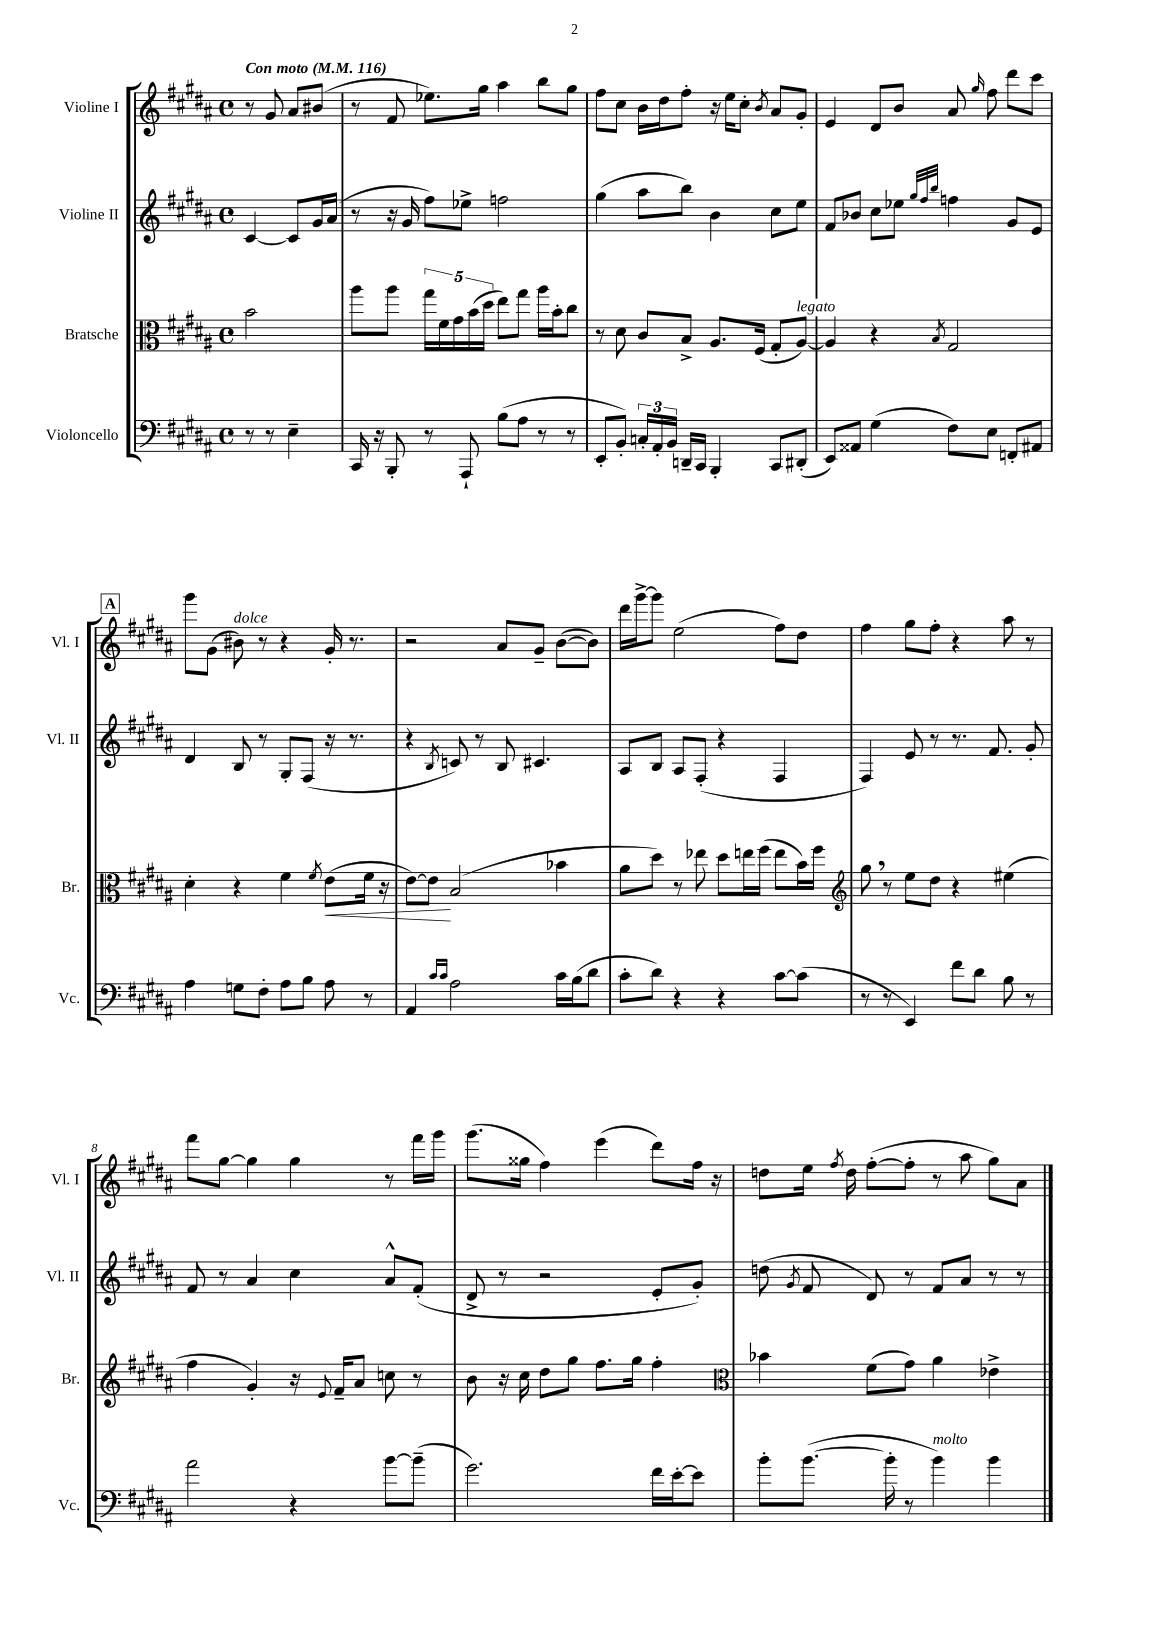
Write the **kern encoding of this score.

**kern	**kern	**dynam	**kern	**kern
*part4	*part3	*part3	*part2	*part1
*staff4	*staff3	*staff3	*staff2	*staff1
*I"Violoncello	*I"Bratsche	*	*I"Violine II	*I"Violine I
*I'Vc.	*I'Br.	*	*I'Vl. II	*I'Vl. I
*clefF4	*clefC3	*	*clefG2	*clefG2
*k[f#c#g#d#a#]	*k[f#c#g#d#a#]	*	*k[f#c#g#d#a#]	*k[f#c#g#d#a#]
*M4/4	*M4/4	*	*M4/4	*M4/4
*met(c)	*met(c)	*	*met(c)	*met(c)
*MM116	*MM116	*	*MM116	*MM116
=	=	=	=	=
!	!	!	!	!LO:TX:a:B:t=Con moto
8r	2b\	.	[4c#/	8r
8r	.	.	.	8g#/
4E~\	.	.	8c#/L]	8a#/L
.	.	.	16g#/L	(8b#X/J
.	.	.	(16a#/JJ	.
=1	=1	=1	=1	=1
16CC#/	8aa#\L	.	8r	8r
16r	.	.	.	.
8BBB'/	8aa#\J	.	16r	8f#/
.	.	.	16g#/	.
8r	20gg#\LL	.	8ff#\L)	8.ee-X\L)
.	20f#\	.	.	.
.	20g#\	.	.	.
8AAA#`/	.	.	8ee-X^\J	.
.	(20b\	.	.	.
.	.	.	.	16gg#\Jk
.	20dd#\JJ	.	.	.
(8B\L	8ee\L)	.	2ffn\	4aa#\
8A#\J	8gg#\J	.	.	.
8r	16aa#\LL	.	.	8bb\L
.	16b'\J	.	.	.
8r	8cc#\J	.	.	8gg#\J
=2	=2	=2	=2	=2
8EE'/L	8r	.	(4gg#\	8ff#\L
8BB'/J)	8d#\	.	.	8cc#\J
24Cn'/LL	8c#/L	.	8aa#\L	16b\LL
24AA#'/	.	.	.	.
.	.	.	.	16dd#\J
24BB/JJ	.	.	.	.
16DDn~/LL	8B^/J	.	8bb\J)	8ff#'\J
16CC#/JJ	.	.	.	.
4BBB'/	8.A#/L	.	4b\	16r
.	.	.	.	16ee\KL
.	.	.	.	8cc#'\J
.	(16F#/Jk	.	.	.
.	.	.	.	8qb/
8CC#/L	8G#'/L	.	8cc#\L	8a#/L
!	!LO:TX:a:i:t=legato	!	!	!
(8DD#X'/J	[8A#/J)	.	8ee\J	8g#'/J
=3	=3	=3	=3	=3
8EE/L)	4A#/]	.	8f#/L	4e/
8AA##X/J	.	.	8b-X/J	.
(4G#\	4r	.	8cc#\L	8d#/L
.	.	.	8ee-X\J	8b/J
.	.	.	32qqgg#/LLL	.
.	.	.	32qqff#/	.
.	8qB/	.	32qqbb/JJJ	.
8F#\L)	2G#/	.	4ffn\	8a#/
.	.	.	.	16qqgg#/
8E\J	.	.	.	8ff#\
8FFn'/L	.	.	8g#/L	8ddd#\L
8AA#X/J	.	.	8e/J	8ccc#\J
!!LO:LB:g=z
!!LO:REH:place=s1:t=A
=4	=4	=4	=4	=4
4A#\	4d#'\	.	4d#/	8ggg#\L
.	.	.	.	(8g#\J
!	!	!	!	!LO:TX:a:i:t=dolce
8Gn\L	4r	.	8B/	8b#X\)
8F#'\J	.	.	8r	8r
8A#\L	4f#\	.	8G#'/L	4r
8B\J	.	.	(8F#/J	.
.	8qf#/	.	.	.
!	!	!LO:HP:b	!	!
8A#\	(8e\L	<	16r	16g#'/
.	.	.	8.r	8.r
8r	16f#\Jk	.	.	.
.	16r	.	.	.
=5	=5	=5	=5	=5
4AA#/	[8e\L)	.	4r	2r
.	8e\J]	.	.	.
16qqc#/LL	.	.	.	.
16qqc#/JJ	.	.	8qB/	.
2A#\	(2B/	[	8cn/)	.
.	.	.	8r	.
.	.	.	8B/	8a#/L
.	.	.	4.c#X/	8g#~/J
16c#\LL	4b-X\	.	.	([8b\L
(16B\J	.	.	.	.
8d#\J	.	.	.	8b\J])
=6	=6	=6	=6	=6
8c#'\L	8a#\L	.	8A#/L	16ddd#\LL
.	.	.	.	[16ggg#^\J
8d#\J)	8dd#\J)	.	8B/J	8ggg#\J]
4r	8r	.	8A#/L	(2ee\
.	8ee-X\	.	(8F#'/J	.
4r	8dd#\L	.	4r	.
.	16een\L	.	.	.
.	(16ff#\JJ	.	.	.
[8c#\L	8ee\L	.	4F#/	8ff#\L)
(8c#\J]	16b\L)	.	.	8dd#\J
.	16ff#\JJ	.	.	.
=7	=7	=7	=7	=7
*	*clefG2	*	*	*
8r	8gg#,\	.	4F#/)	4ff#\
8r	8r	.	.	.
4EE/)	8ee\L	.	8e/	8gg#\L
.	8dd#\J	.	8r	8ff#'\J
8f#\L	4r	.	8.r	4r
8d#\J	.	.	.	.
.	.	.	8.f#/	.
8B\	(4ee#X\	.	.	8aa#\
8r	.	.	8g#'/	8r
!!LO:LB:g=z
=8	=8	=8	=8	=8
2a#\	4ff#\	.	8f#/	8fff#\L
.	.	.	8r	[8gg#\J
.	4g#'/)	.	4a#/	4gg#\]
4r	16r	.	4cc#\	4gg#\
.	8qqe/	.	.	.
.	16f#~/KL	.	.	.
.	8a#/J	.	.	.
[8b\L	8ccn\	.	8a#^^/L	8r
(8b~\J]	8r	.	(8f#'/J	16fff#\LL
.	.	.	.	16ggg#\JJ
=9	=9	=9	=9	=9
2.g#\)	8b\	.	8d#^/	(8.ggg#\L
.	16r	.	8r	.
.	16cc#\	.	.	16gg##X\Jk
.	8dd#\L	.	2r	4ff#\)
.	8gg#\J	.	.	.
.	8.ff#\L	.	.	(4eee\
.	16gg#\Jk	.	.	.
16f#\LL	4ff#'\	.	8e'/L	8ddd#\L)
[16e'\J	.	.	.	.
8e\J]	.	.	8g#'/J)	16ff#\Jk
.	.	.	.	16r
=10	=10	=10	=10	=10
*	*clefC3	*	*	*
8b'\L	4b-X\	.	(8ddn\	8ddn\L
.	.	.	8qg#/	.
([8.b\J	.	.	8f#/	16ee\Jk
.	.	.	.	8qff#/
.	.	.	.	16dd\
.	(8f#\L	.	8d#/)	([8ff#'\L
16b'\]	.	.	.	.
8r	8g#\J)	.	8r	8ff#'\J]
!LO:TX:a:i:t=molto	!	!	!	!
4b\)	4a#\	.	8f#/L	8r
.	.	.	8a#/J	8aa#\
4b\	4e-X^\	.	8r	8gg#\L)
.	.	.	8r	8a#\J
==	==	==	==	==
*-	*-	*-	*-	*-
